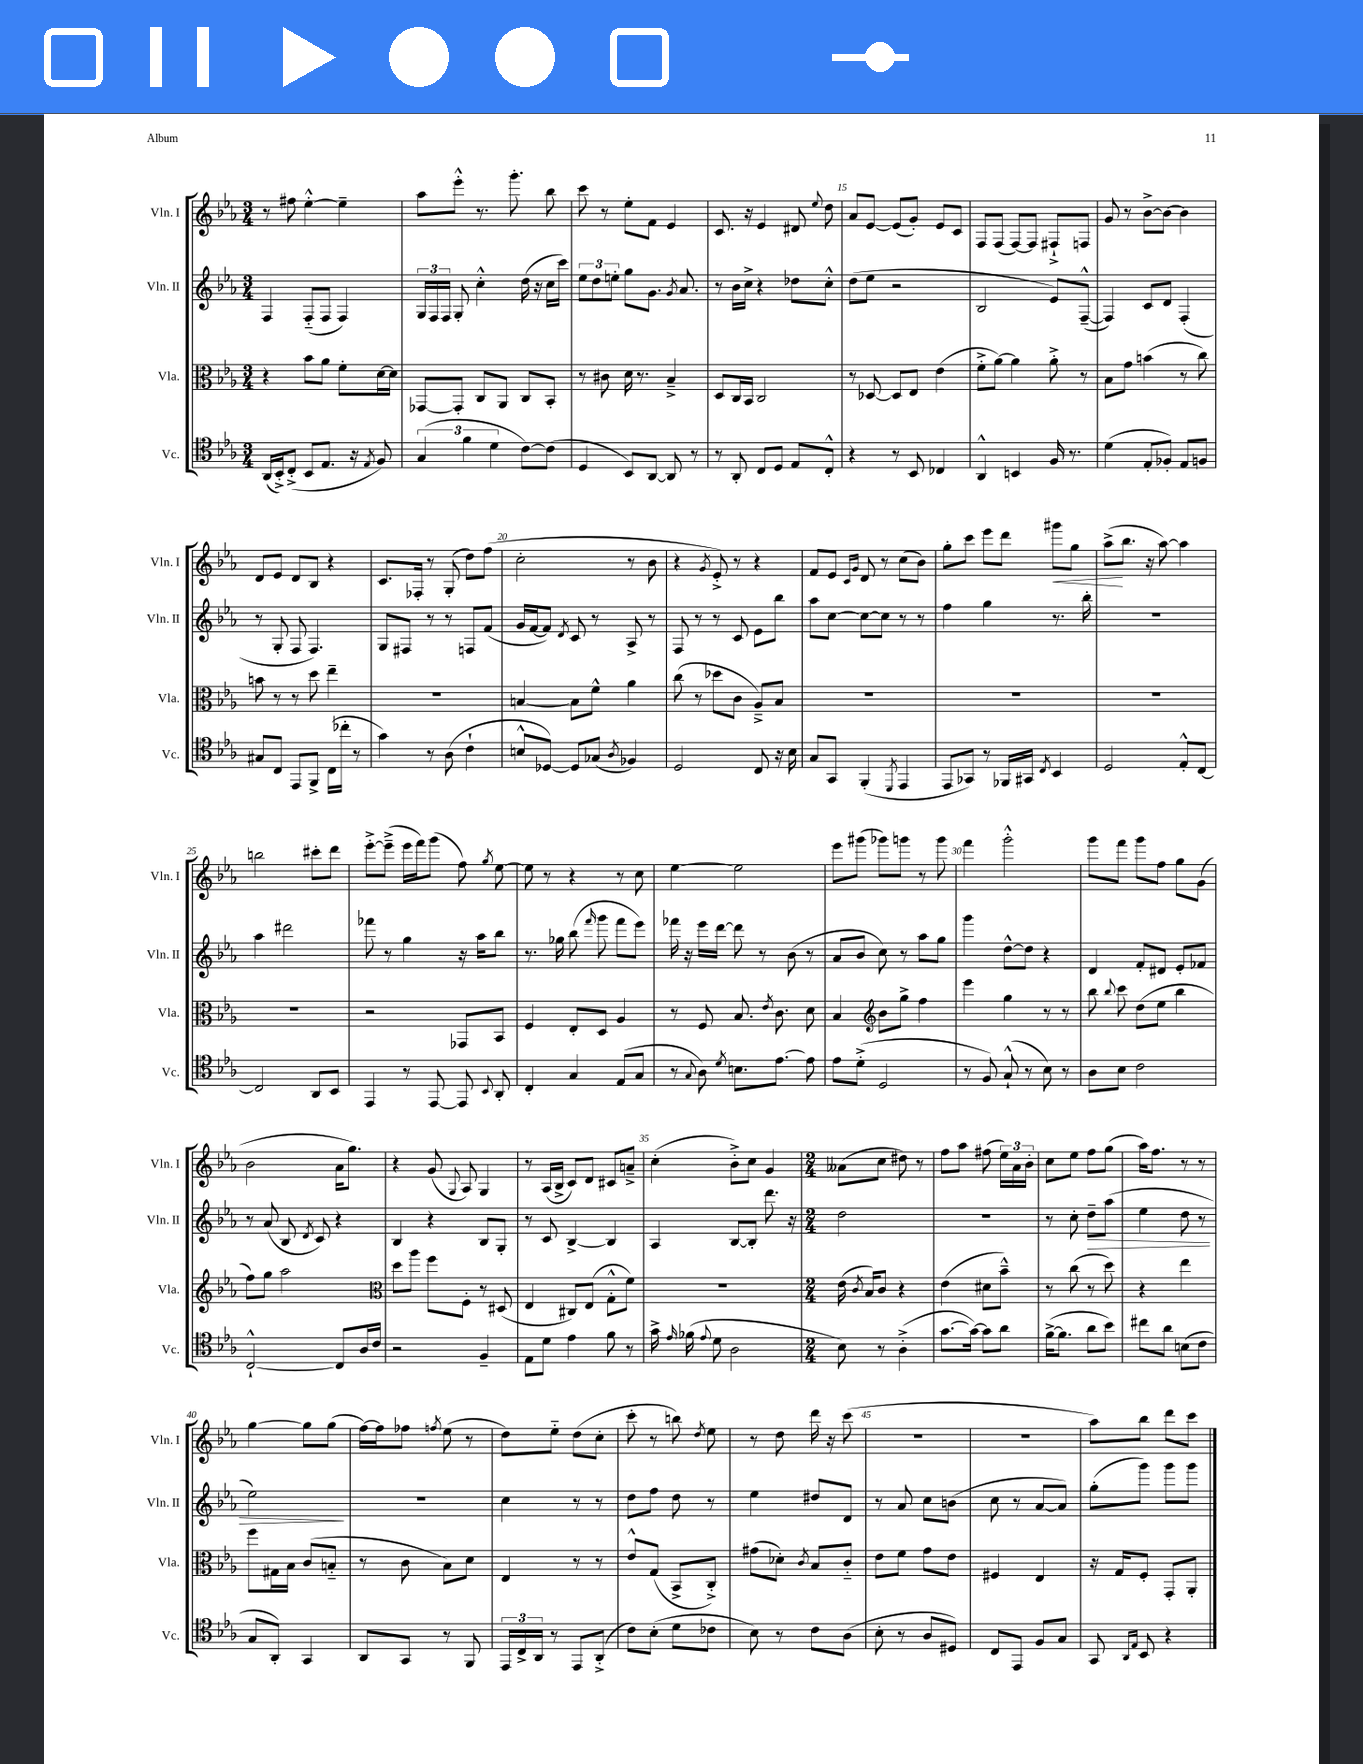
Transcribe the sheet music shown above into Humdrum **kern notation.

**kern	**kern	**kern	**dynam	**kern	**dynam
*part4	*part3	*part2	*part2	*part1	*part1
*staff4	*staff3	*staff2	*staff2	*staff1	*staff1
*I"Vc.	*I"Vla.	*I"Vln. II	*	*I"Vln. I	*
*I'Vc.	*I'Vla.	*I'Vln. II	*	*I'Vln. I	*
*clefC4	*clefC3	*clefG2	*	*clefG2	*
*k[b-e-a-]	*k[b-e-a-]	*k[b-e-a-]	*	*k[b-e-a-]	*
*M3/4	*M3/4	*M3/4	*	*M3/4	*
=11	=11	=11	=11	=11	=11
(16AA-/LL	4r	4F/	.	8r	.
16BB-'^/J)	.	.	.	.	.
(8C'^/J	.	.	.	8ff#X\	.
8BB-/L	8b-\L	(8F/L	.	[4ee-'^^\	.
8.E-/J	8a-\J	8F/J	.	.	.
.	8f'\L	4F/)	.	4ee-~\]	.
16r	.	.	.	.	.
8qE-/	.	.	.	.	.
8F/)	[16d\L	.	.	.	.
.	16d\JJ]	.	.	.	.
=12	=12	=12	=12	=12	=12
(6G/	[8GG-X/L	24G/LL	.	8aa-\L	.
.	.	24F/	.	.	.
.	.	24F/JJ	.	.	.
.	8GG-'/J]	8G'/	.	8eee-'^^\J	.
6f\	.	.	.	.	.
.	8C/L	4cc'^^\	.	8.r	.
6d\	.	.	.	.	.
.	8AA-/J	.	.	.	.
.	.	.	.	8.ggg'\	.
[8c\L)	8C/L	(16dd\	.	.	.
.	.	16r	.	.	.
(8c\J]	8BB-'/J	16cc\LL	.	8bb-\	.
.	.	16ccc\JJ)	.	.	.
=13	=13	=13	=13	=13	=13
4D/	8r	12ee-\L	.	8ccc\	.
.	.	12dd\	.	.	.
.	8c#X\	.	.	8r	.
.	.	12een'\J	.	.	.
8BB-/L)	16d\	8gg\L	.	8ee-'\L	.
.	8.r	.	.	.	.
[8AA-/J	.	8.g\J	.	8f\J	.
8AA-/]	4B-~^/	.	.	4e-/	.
.	.	8qg/	.	.	.
.	.	8.a-/	.	.	.
8r	.	.	.	.	.
=14	=14	=14	=14	=14	=14
8r	8D/L	8r	.	8.c/	.
8AA-'/	16C/L	16b-\LL	.	.	.
.	16BB-/JJ	16cc^\JJ	.	16r	.
8C/L	2C/	4r	.	4e-/	.
8D/J	.	.	.	.	.
8E-/L	.	8dd-X\L	.	8d#X/	.
.	.	.	.	8qqee-/	.
8C'^^/J	.	8cc'^^\J	.	8dd\	.
=15	=15	=15	=15	=15	=15
4r	8r	(8dd\L	.	8a-/L	.
.	[8D-X/	8ee-\J	.	[8e-/J	.
8r	8D-/L]	2r	.	(8e-/L]	.
8BB-/	8E-/J	.	.	8g'/J)	.
4C-X/	(4e-\	.	.	8e-/L	.
.	.	.	.	8c/J	.
=16	=16	=16	=16	=16	=16
4AA-^^/	8f'^\L	2B-/	.	8F/L	.
.	[8a-\J)	.	.	(8F/J	.
4BBn/	4a-\]	.	.	[8F/L)	.
.	.	.	.	8F/J]	.
16F/	8a-'^\	8e-/L)	.	8F#X`^/L	.
8.r	.	.	.	.	.
.	8r	([8F~^^/J	.	8Fn/J	.
=17	=17	=17	=17	=17	=17
(4d\	8B-\L	4F/])	.	8g/	.
.	8g\J	.	.	8r	.
8E-'/L	(4bn\	8c/L	.	[8b-^\L	.
8F-X'/J)	.	8d/J	.	8b-\J_	.
8E-/L	8r	(4F'/	.	4b-\]	.
8Fn/J	8cc\)	.	.	.	.
!!LO:LB:g=z
=18	=18	=18	=18	=18	=18
8G#X/L	8bn\	8r	.	8d/L	.
8C/J	8r	8G'/	.	8e-/J	.
8EE-/L	8r	8F/	.	8d/L	.
8FF^/J	8dd\	4.F/)	.	8B-/J	.
(16C\LL	4ee-~\	.	.	4r	.
16cc-X'\JJ	.	.	.	.	.
8r	.	.	.	.	.
=19	=19	=19	=19	=19	=19
4g\)	2.r	8G/L	.	8.c/L	.
.	.	8F#X/J	.	.	.
.	.	.	.	16F-X'/Jk	.
8r	.	8r	.	8r	.
(8A-\	.	8r	.	(8G'/	.
4c`\	.	8Fn/L	.	8dd\L)	.
.	.	(8f/J	.	(8ff\J	.
=20	=20	=20	=20	=20	=20
8Bn^^/L	[4Bn/	16g/LL	.	2cc'\	.
.	.	[16f/J	.	.	.
[8D-X/J)	.	8f/J])	.	.	.
.	.	8qd/	.	.	.
8D-/L]	8B\L]	8c/	.	.	.
(8G-X/J	8f^^\J	8r	.	.	.
8qA-/	.	.	.	.	.
4F-X/)	4a-\	8A-^/	.	8r	.
.	.	8r	.	8b-\	.
=21	=21	=21	=21	=21	=21
2D/	(8cc\	8F/	.	4r	.
.	8r	8r	.	.	.
.	.	.	.	8qg/	.
.	8dd-X\L	8r	.	8e-'^/)	.
.	8c\J	8c/	.	8r	.
8C/	8A-~^/L)	8e-\L	.	4r	.
16r	8B-/J	8bb-\J	.	.	.
16B-\	.	.	.	.	.
=22	=22	=22	=22	=22	=22
8G/L	2.r	8aa-\L	.	8f/L	.
8GG/J	.	[8cc\J	.	8e-/J	.
.	.	.	.	16qqc/LL	.
.	.	.	.	16qqg/JJ	.
(4FF'/	.	8cc\L_	.	8d/	.
.	.	8cc\J]	.	8r	.
8qDD/	.	.	.	.	.
4EE-/	.	8r	.	(8cc\L	.
.	.	8r	.	8b-\J)	.
=23	=23	=23	=23	=23	=23
8EE-/L	2.r	4ff\	.	8gg'\L	.
8GG-X/J)	.	.	.	8ccc\J	.
8r	.	4gg\	.	8eee-\L	.
16FF-X/LL	.	.	.	8ddd\J	.
16GG#X/JJ	.	.	.	.	.
8qC/	.	.	.	.	.
!	!	!	!	!	!LO:HP:b
4BB-/	.	8.r	.	8ggg#X\L	<
.	.	.	.	8gg\J	.
.	.	16bb-'\	.	.	.
=24	=24	=24	=24	=24	=24
2D/	2.r	2.r	.	(8aa-^\L	.
.	.	.	.	8.bb-\J	[
.	.	.	.	16r	.
.	.	.	.	[8aa-\)	.
8E-'^^/L	.	.	.	4aa-\]	.
[8C/J	.	.	.	.	.
!!LO:LB:g=z
=25	=25	=25	=25	=25	=25
2C/]	2.r	4aa-\	.	2bbn\	.
.	.	2ddd#X\	.	.	.
8AA-/L	.	.	.	8ccc#X'\L	.
8BB-/J	.	.	.	8ddd\J	.
=26	=26	=26	=26	=26	=26
4EE-/	2r	8fff-X\	.	[8eee-'^\L	.
.	.	8r	.	(8eee-~^\J]	.
8r	.	4gg\	.	16eee-\LL	.
.	.	.	.	16fff\J)	.
[8EE-/	.	.	.	(8ggg\J	.
8EE-/]	8GG-X/L	16r	.	8ff\)	.
.	.	16aa-\KL	.	.	.
8qqBB-/	.	.	.	8qgg/	.
8AA-'/	8BB-/J	8bb-\J	.	[8ee-\	.
=27	=27	=27	=27	=27	=27
4C'/	4F/	8.r	.	8ee-\]	.
.	.	.	.	8r	.
.	.	16gg-X\	.	.	.
4G/	8E-'/L	(8bb-\	.	4r	.
.	.	16qqfff/	.	.	.
.	8D/J	8ggg\	.	.	.
(8E-/L	4A-/	8fff\L	.	8r	.
8G/J	.	8eee-\J)	.	8cc\	.
=28	=28	=28	=28	=28	=28
8r	8r	16fff-X\	.	[4ee-\	.
.	.	16r	.	.	.
8qqG/	.	.	.	.	.
8A-\)	8F/	16eee-\LL	.	.	.
.	.	[16ddd\JJ	.	.	.
8qd/	.	.	.	.	.
8.Bn\L	8.B-/	8ddd\]	.	2ee-\]	.
.	.	8r	.	.	.
.	8qe-/	.	.	.	.
[8.e-\J	8.c\	.	.	.	.
.	.	(8b-\	.	.	.
8e-\]	8d\	8r	.	.	.
=29	=29	=29	=29	=29	=29
8e-\L	4B-/	8a-/L	.	8eee-\L	.
(8d'^\J	.	8b-/J	.	(8ggg#X\J	.
*	*clefG2	*	*	*	*
2D/	8b-\L	8cc\)	.	8ggg-X\L)	.
.	8gg^\J	8r	.	8gggn\J	.
.	4ff\	8aa-\L	.	8r	.
.	.	8gg\J	.	8ggg\	.
=30	=30	=30	=30	=30	=30
8r	4eee-\	4ggg\	.	4fff\	.
8F/)	.	.	.	.	.
(8G`^^/	4gg\	[8dd^^\L	.	2ggg'^^\	.
8r	.	8dd\J]	.	.	.
8B-\)	8r	4r	.	.	.
8r	8r	.	.	.	.
=31	=31	=31	=31	=31	=31
8A-\L	8bb-\	4d/	.	8ggg\L	.
.	8qqbb-/	.	.	.	.
8B-\J	8ccc\	.	.	8fff\J	.
2c\	(8dd\L	8f'/L	.	8ggg\L	.
.	8ee-\J	8d#X/J	.	8ff\J	.
.	4bb-\	8e-'/L	.	8gg\L	.
.	.	8f-X/J	.	(8g\J	.
!!LO:LB:g=z
=32	=32	=32	=32	=32	=32
[2C`^^/	8ff\L)	8r	.	2b-\	.
.	8gg\J	(8a-/	.	.	.
.	2aa-\	8B-/	.	.	.
.	.	8qd/	.	.	.
.	.	8c/)	.	.	.
8C/L]	.	4r	.	16a-\KL	.
.	.	.	.	8.gg\J)	.
16A-/L	.	.	.	.	.
16c/JJ	.	.	.	.	.
=33	=33	=33	=33	=33	=33
*	*clefC3	*	*	*	*
2r	8dd\L	4B-/	.	4r	.
.	8aa-\J	.	.	.	.
.	8ff\L	4r	.	(8g/	.
.	.	.	.	8qqG/	.
.	8F'\J	.	.	8A-/)	.
4F~/	8r	8B-/L	.	4G/	.
.	(8D#X/	8G'/J	.	.	.
=34	=34	=34	=34	=34	=34
8E-\L	4E-/	8r	.	8r	.
8d\J	.	8c/	.	(16A-/LL	.
.	.	.	.	16B-^/JJ	.
4e-\	8C#X/L)	[4B-^/	.	8c/L)	.
.	(8E-/J	.	.	8d/J	.
8f\	8G'^^\L	4B-/]	.	8c#X/L	.
8r	8f\J)	.	.	8an~^/J	.
=35	=35	=35	=35	=35	=35
16g^\	2.r	4A-/	.	(4cc'\	.
16qqe-/	.	.	.	.	.
(16f-X\	.	.	.	.	.
8qqe-/	.	.	.	.	.
8d\	.	.	.	.	.
2A-\	.	[8B-/L	.	8b-'^\L)	.
.	.	8B-'/J]	.	8cc\J	.
.	.	8.ddd\	.	4g/	.
.	.	16r	.	.	.
=36	=36	=36	=36	=36	=36
*M2/4	*M2/4	*M2/4	*	*M2/4	*
8B-\)	(16e-\	2dd\	.	(8a--X\L	.
.	8qc/	.	.	.	.
.	16B-/KL)	.	.	.	.
8r	8c/J	.	.	8cc\J	.
(4A-'^\	4r	.	.	8dd#X\)	.
.	.	.	.	8r	.
=37	=37	=37	=37	=37	=37
[8.g\L	(4e-\	2r	.	8ff\L	.
.	.	.	.	8aa-\J	.
16g\Jk_)	.	.	.	.	.
8g\L]	8d#X\L	.	.	(8ff#X\	.
8a-\J	8b-~^^\J)	.	.	24ee-\LL)	.
.	.	.	.	24a-\	.
.	.	.	.	24b-'\JJ	.
=38	=38	=38	=38	=38	=38
([16f^\KL	8r	8r	.	8cc\L	.
8.f\J]	.	.	.	.	.
.	(8cc\	8cc'\	.	8ee-\J	.
!	!	!	!LO:HP:b	!	!
8a-\L	8r	8dd~\L	>	8ff\L	.
8b-\J)	8dd\)	(8aa-\J	.	(8gg\J	.
=39	=39	=39	=39	=39	=39
8cc#X\L	4r	4ee-\	.	16aa-\KL)	.
.	.	.	.	8.ff\J	.
8a-\J	.	.	.	.	.
(8Bn\L	4ee-\	8dd\	.	8r	.
8c\J	.	8r	.	8r	.
!!LO:LB:g=z
=40	=40	=40	=40	=40	=40
8G/L	8ff\L	2ee-\)	.	[4gg\	.
8AA-'/J)	16G#X\L	.	.	.	.
.	16B-\JJ	.	.	.	.
4GG/	(8c/L	.	.	8gg\L]	.
.	8Bn/J	.	.	(8gg\J	.
.	.	.	]	.	.
=41	=41	=41	=41	=41	=41
8AA-/L	8r	2r	.	[16ff\LL)	.
.	.	.	.	16ff\J]	.
8GG/J	8c\	.	.	8ff-X\J	.
.	.	.	.	8qffn/	.
8r	8B-\L)	.	.	(8ee-\	.
8FF/	8d\J	.	.	8r	.
=42	=42	=42	=42	=42	=42
24EE-/LL	4E-/	4cc\	.	8dd\L)	.
24C^/	.	.	.	.	.
24AA-/JJ	.	.	.	.	.
8r	.	.	.	8ee-\J	.
8EE-/L	8r	8r	.	(8dd\L	.
(8AA-'^/J	8r	8r	.	8cc'\J	.
=43	=43	=43	=43	=43	=43
8c\L)	8e-^^/L	8dd\L	.	8ccc'\	.
(8B-'\J	(8G/J	8ff\J	.	8r	.
8d\L	8BB-^/L	8dd\	.	8bbn\)	.
.	.	.	.	8qdd/	.
8c-X\J	8C'^/J)	8r	.	8ee-\	.
=44	=44	=44	=44	=44	=44
8B-\)	(8g#X\L	4ee-\	.	8r	.
8r	8d-X'\J)	.	.	8dd\	.
.	8qc/	.	.	.	.
8c\L	8B-/L	8dd#X/L	.	16ddd\	.
.	.	.	.	16r	.
(8A-\J	8c/J	8d/J	.	(8ccc\	.
=45	=45	=45	=45	=45	=45
8B-'\	8e-\L	8r	.	2r	.
8r	8f\J	8a-/	.	.	.
8A-/L	8g\L	8cc\L	.	.	.
8D#X/J)	8e-\J	(8bn\J	.	.	.
=46	=46	=46	=46	=46	=46
8C/L	4F#X/	8cc\	.	2r	.
8EE-/J	.	8r	.	.	.
8F/L	4E-/	[8a-/L	.	.	.
8G/J	.	8a-/J])	.	.	.
=47	=47	=47	=47	=47	=47
8GG/	16r	(8gg'\L	.	8aa-\L)	.
.	16G/KL	.	.	.	.
16qqAA-/LL	.	.	.	.	.
16qqE-/JJ	.	.	.	.	.
8BB-/	8F'/J	8ggg\J)	.	8bb-\J	.
4r	8GG'/L	8ggg\L	.	8ddd\L	.
.	8AA-'/J	8ggg\J	.	8ccc\J	.
==	==	==	==	==	==
*-	*-	*-	*-	*-	*-
